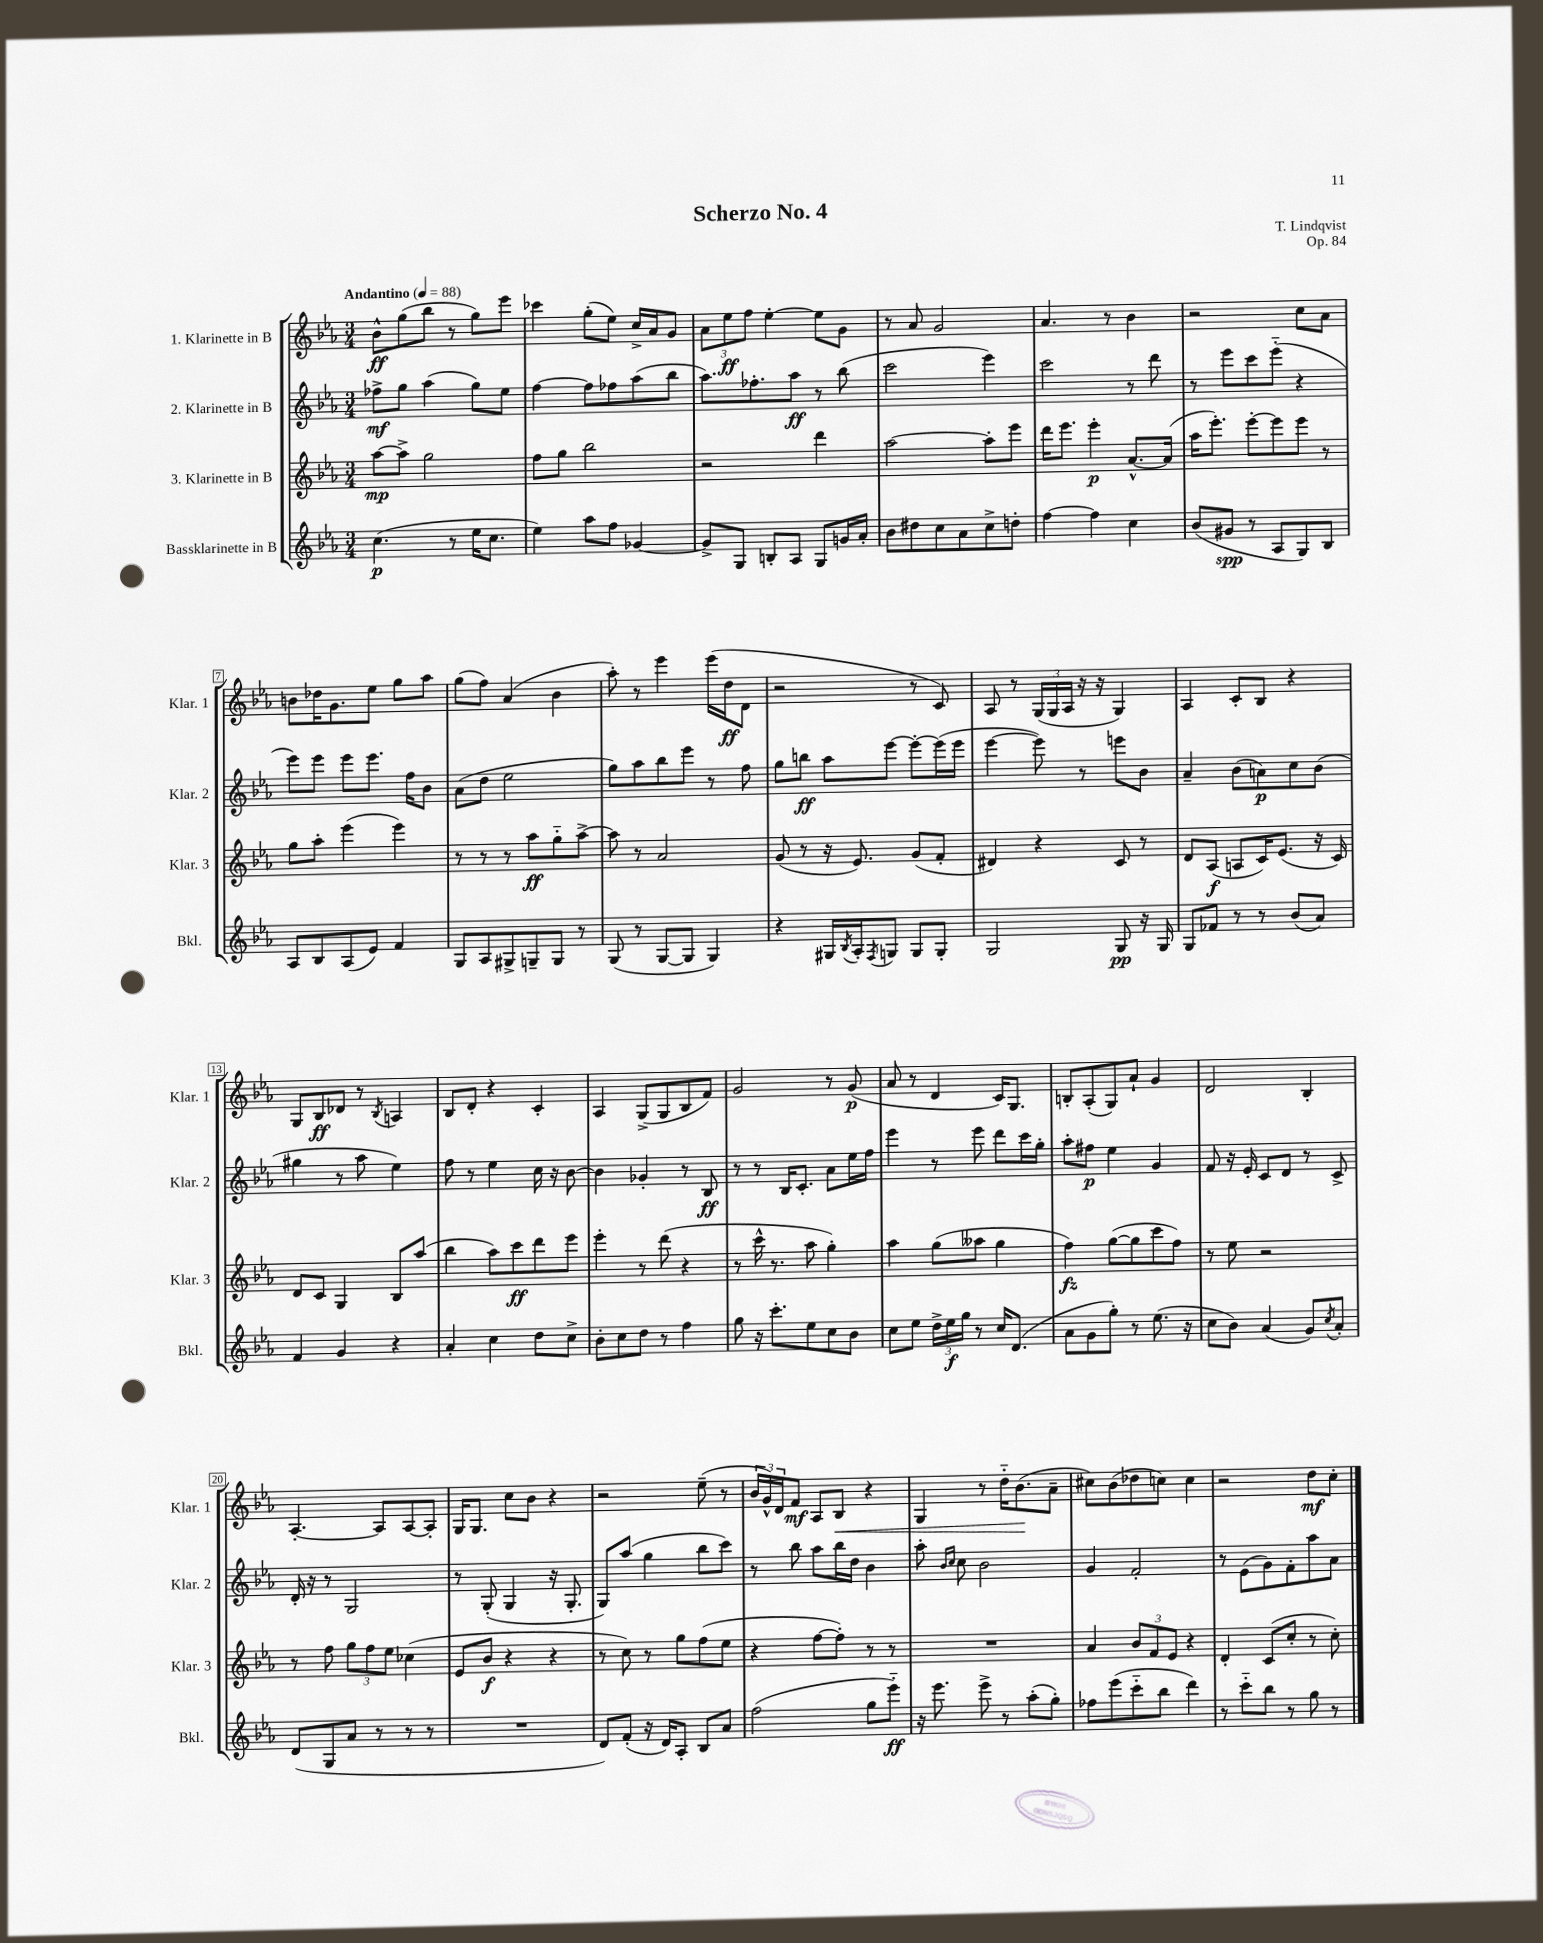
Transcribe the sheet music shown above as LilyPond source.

\header { title = "Scherzo No. 4" composer = "T. Lindqvist" opus = "Op. 84" }
<<
\new StaffGroup <<
\new Staff = "s0" \with { instrumentName = "1. Klarinette in B" shortInstrumentName = "Klar. 1" } {
    \clef treble \key ees \major \numericTimeSignature \time 3/4 \tempo "Andantino" 4 = 88
    bes'8-^\ff g''8( bes''8 r8 g''8) ees'''8 |
    ces'''4 g''8-.( ees''8) c''16-> aes'16 g'8 |
    \tuplet 3/2 { aes'8 ees''8\ff f''8 } ees''4~-. ees''8 g'8 |
    r8 aes'8 g'2 |
    aes'4. r8 bes'4 |
    r2 c''8 aes'8 |
    b'8 des''16 g'8. ees''8 g''8 aes''8 |
    g''8( f''8) aes'4( bes'4 |
    aes''8-.) r8 ees'''4 ees'''16( d''16\ff d'8 |
    r2 r8 c'8) |
    aes8 r8 \tuplet 3/2 { g16( g16 aes16 } r16 r16 g4) |
    aes4 c'8-. bes8 r4 |
    g8 bes8\ff des'8 r8 \acciaccatura { bes8 } a4 |
    bes8 d'8-. r4 c'4-. |
    aes4 g8->( g8 bes8 f'8) |
    g'2 r8 g'8\p( |
    aes'8 r8 d'4 c'16) g8. |
    b8-. aes8-.( g8) aes'8-! g'4 |
    d'2 bes4-. |
    aes4.~-. aes8 aes8~ aes8-. |
    g16 g8. c''8 bes'8 r4 |
    r2 ees''8--( r8 |
    \tuplet 3/2 { bes'16 g'16-^) d'16 } f'8\mf aes8 bes8\< r4 |
    g4 r8 d''16-_ bes'8.\!( aes'8-- |
    cis''8) bes'8( des''8 c''8) c''4 |
    r2 d''8\mf c''8-. \bar "|." |
}
\new Staff = "s1" \with { instrumentName = "2. Klarinette in B" shortInstrumentName = "Klar. 2" } {
    \clef treble \key ees \major \numericTimeSignature \time 3/4
    fes''8->\mf g''8 aes''4( g''8) ees''8 |
    f''4~ f''8 fes''8 aes''8( bes''8 |
    aes''8.) fes''8.-. aes''8\ff r8 bes''8( |
    c'''2 ees'''4) |
    c'''2 r8 d'''8 |
    r8 ees'''8 c'''8 ees'''8-_( r4 |
    ees'''8) ees'''8 ees'''8 ees'''8. f''16 bes'8 |
    aes'8( d''8 ees''2 |
    g''8) aes''8 bes''8 ees'''8 r8 f''8 |
    g''8 b''8\ff aes''8 ees'''8~ ees'''8~-. ees'''16( ees'''16 |
    ees'''4~ ees'''8) r8 e'''8 bes'8 |
    aes'4-- bes'8( a'8\p) c''8 bes'8( |
    gis''4 r8 aes''8 ees''4) |
    f''8 r8 ees''4 c''16 r16 bes'8~ |
    bes'4 ges'4-. r8 bes8\ff |
    r8 r8 bes16 c'8.-. aes'8 ees''16 f''16 |
    ees'''4 r8 ees'''8 d'''8 c'''16 g''16-. |
    aes''8-. fis''8\p ees''4 g'4 |
    f'8 r16 ees'16-. c'8 d'8 r8 c'8-> |
    d'16-. r16 r8 g2 |
    r8 g8-.( g4 r16 g8.-. |
    g8) aes''8( g''4 bes''8 c'''8) |
    r8 bes''8 aes''8 bes''16 d''16 bes'4 |
    aes''8-. \grace { bes'16 c''16 } c''8 bes'2 |
    g'4 f'2-. |
    r8 ees'8( g'8) f'8-. aes''8 aes'8 \bar "|." |
}
\new Staff = "s2" \with { instrumentName = "3. Klarinette in B" shortInstrumentName = "Klar. 3" } {
    \clef treble \key ees \major \numericTimeSignature \time 3/4
    aes''8~\mp aes''8-> g''2 |
    f''8 g''8 bes''2 |
    r2 d'''4 |
    aes''2~ aes''8-. ees'''8 |
    d'''16 ees'''8. ees'''4-.\p aes'8.~-^ aes'16( |
    aes''16 ees'''8.-.) ees'''8~-. ees'''8 ees'''8 r8 |
    g''8 aes''8-. ees'''4( ees'''4) |
    r8 r8 r8 aes''8\ff g''8-_ aes''8~-> |
    aes''8 r8 aes'2 |
    g'8( r8 r16 ees'8.) g'8( f'8-. |
    dis'4) r4 c'8 r8 |
    d'8 aes8\f( a8 c'16) ees'8.( r16 c'16) |
    d'8 c'8 g4 bes8 aes''8( |
    bes''4 aes''8) c'''8\ff d'''8 ees'''8 |
    ees'''4-. r8 d'''8( r4 |
    r8 c'''16-^ r8. aes''8 g''4-.) |
    aes''4 g''8( aeses''8 g''4 |
    f''4\fz) g''8~( g''8 c'''8 f''8) |
    r8 ees''8 r2 |
    r8 f''8 \tuplet 3/2 { g''8 f''8 ees''8 } ces''4( |
    ees'8 bes'8\f r4 r4 |
    r8 c''8) r8 g''8 f''8( ees''8 |
    r4 f''8~ f''8-.) r8 r8 |
    R2. |
    aes'4 \tuplet 3/2 { bes'8 f'8 ees'8 } r4 |
    d'4-. c'8( c''8-. r8 c''8-.) \bar "|." |
}
\new Staff = "s3" \with { instrumentName = "Bassklarinette in B" shortInstrumentName = "Bkl." } {
    \clef treble \key ees \major \numericTimeSignature \time 3/4
    c''4.\p( r8 ees''16 c''8. |
    ees''4) aes''8 f''8 ges'4~ |
    ges'8-> g8 b8-. aes8 g8 g'16 aes'16-. |
    bes'8 dis''8 c''8 aes'8 c''8-> d''8-. |
    f''4~ f''4 c''4 |
    bes'8( gis'8\spp r8 aes8 g8) bes8 |
    aes8 bes8 aes8( ees'8) f'4 |
    g8 aes8 gis8-> g8-- g8 r8 |
    g8( r8 g8~ g8 g4) |
    r4 gis16 \acciaccatura { bes8 } aes16-. \acciaccatura { f8 } g8 g8 g8-. |
    g2 g8\pp r16 g16 |
    g8 fes'8 r8 r8 bes'8( aes'8) |
    f'4 g'4 r4 |
    aes'4-. c''4 d''8 c''8-> |
    bes'8-. c''8 d''8 r8 f''4 |
    g''8 r16 c'''8.-. ees''8 c''8 bes'8 |
    c''8 ees''8 \tuplet 3/2 { d''16-> ees''16\f g''16 } r8 c''16 d'8.( |
    aes'8 g'8 g''8-.) r8 ees''8.( r16 |
    c''8 bes'8) aes'4( g'8) \acciaccatura { c''8 } aes'8-. |
    d'8( g8 aes'8 r8 r8 r8 |
    R2. |
    d'8) f'8-.( r16 d'16) aes8-. bes8 aes'8 |
    f''2( g''8 ees'''8-_\ff) |
    r16 ees'''8. ees'''8-> r8 aes''8-.( g''8-.) |
    fes''8 ees'''8( c'''8-_ bes''8 d'''4) |
    r8 c'''8-_ bes''8 r8 g''8 r8 \bar "|." |
}
>>
>>
\layout { \context { \Score \override BarNumber.stencil = #(make-stencil-boxer 0.1 0.3 ly:text-interface::print) } }
